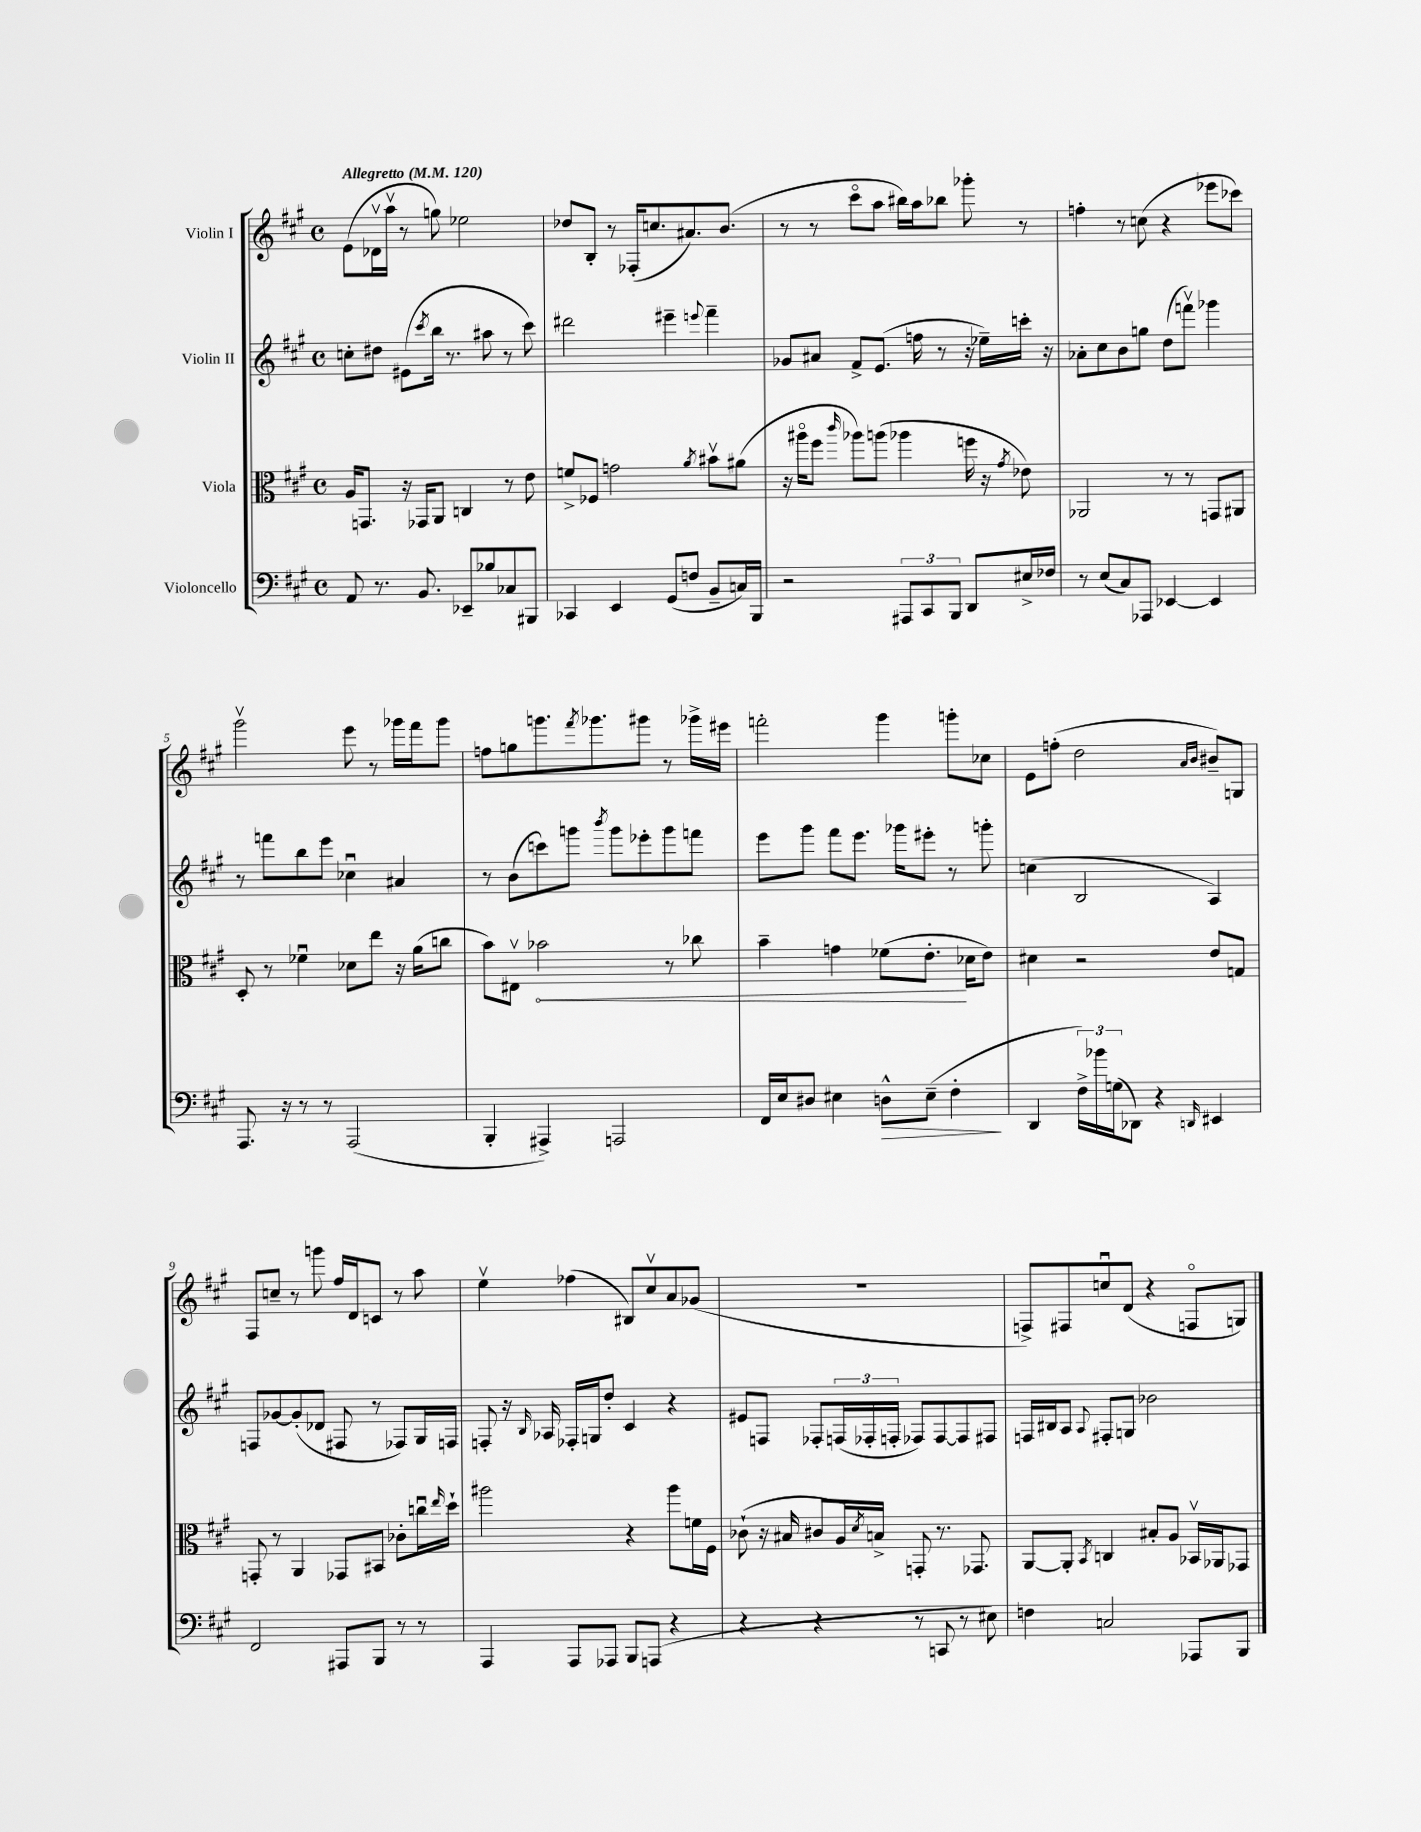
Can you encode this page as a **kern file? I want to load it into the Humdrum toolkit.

**kern	**dynam	**kern	**dynam	**kern	**kern
*part4	*part4	*part3	*part3	*part2	*part1
*staff4	*staff4	*staff3	*staff3	*staff2	*staff1
*I"Violoncello	*	*I"Viola	*	*I"Violin II	*I"Violin I
*clefF4	*	*clefC3	*	*clefG2	*clefG2
*k[f#c#g#]	*	*k[f#c#g#]	*	*k[f#c#g#]	*k[f#c#g#]
*M4/4	*	*M4/4	*	*M4/4	*M4/4
*met(c)	*	*met(c)	*	*met(c)	*met(c)
*MM120	*	*MM120	*	*MM120	*MM120
=1	=1	=1	=1	=1	=1
!	!	!	!	!	!LO:TX:a:B:t=Allegretto
8AA/	.	16A/KL	.	8ccn'\L	(8e\L
.	.	8.GGn/J	.	.	.
8.r	.	.	.	8dd#X\J	16d-Xv\L
.	.	.	.	.	16aav\JJ
.	.	16r	.	(8e#X\L	8r
8.BB/	.	16GG-X/KL	.	.	.
.	.	.	.	8qccc#/	.
.	.	8AA/J	.	16bb\Jk	8ggn\)
.	.	.	.	8.r	.
8EE-X~/L	.	4Cn/	.	.	2ee-X\
8B-X/	.	.	.	8aa#X\	.
8C-X/	.	8r	.	8r	.
8BBB#X/J	.	8e\	.	8ccc#\)	.
=2	=2	=2	=2	=2	=2
4CC-X/	.	8fn^/L	.	2ddd#X\	8dd-X/L
.	.	8F-X/J	.	.	8B'/J
4EE/	.	2gn\	.	.	8r
.	.	.	.	.	(16F-X'/KL
.	.	.	.	.	8.ccn/
(8GG#/L	.	.	.	4eee#X~\	.
8Fn/J	.	.	.	.	8.a#X/)
.	.	8qa/	.	8qqeeen/	.
8BB~/L	.	8b#Xv\L	.	4fff#~\	.
.	.	.	.	.	(8.b/J
16Cn/L)	.	(8a#X\J	.	.	.
16BBB/JJ	.	.	.	.	.
=3	=3	=3	=3	=3	=3
2r	.	16r	.	8g-X/L	8r
.	.	16aa#X\KL	.	.	.
.	.	8ff#\J	.	8a#X/J	8r
.	.	16qqccc#/	.	.	.
.	.	8aa-X\L)	.	8f#^/L	8ccc#\L
.	.	(8aan\J	.	(8.e/J	8aa\J
12AAA#X/L	.	4aa-X\	.	.	16bb#X\LL)
.	.	.	.	16ffn\	16aa\J
12CC#/	.	.	.	.	.
.	.	.	.	8r	8bb-X\J
12BBB/J	.	.	.	.	.
8DD/L	.	16ffn\	.	16r	8ggg-X'\
.	.	16r	.	16ee-X~\LL)	.
.	.	8qg#/	.	.	.
16E#X^/L	.	8e-X\)	.	16cccn'\JJ	8r
16F-X/JJ	.	.	.	16r	.
=4	=4	=4	=4	=4	=4
8r	.	2AA-X/	.	8a-X'\L	4ffn'\
(8E/L	.	.	.	8cc#\	.
8C#/)	.	.	.	8b\	8r
8AAA-X/J	.	.	.	8ggn\J	(8ccn\
[4EE-X/	.	8r	.	(8dd\L	4r
.	.	8r	.	8fffnv\J)	.
4EE-/]	.	8GGn/L	.	4ggg-X\	8eee-X\L
.	.	8AA#X/J	.	.	8ccc-X\J)
!!LO:LB:g=z
=5	=5	=5	=5	=5	=5
8.AAA/	.	8D'/	.	8r	2ggg#v\
.	.	8r	.	8fffn\L	.
16r	.	.	.	.	.
8r	.	4f-Xu\	.	8bb\	.
8r	.	.	.	8eee\J	.
(2AAA/	.	8d-X\L	.	4cc-Xu\	8eee\
.	.	8ee\J	.	.	8r
.	.	16r	.	4a#X/	16ggg-X\LL
.	.	(16a\KL	.	.	16fff#\J
.	.	8ccn\J	.	.	8ggg-\J
=6	=6	=6	=6	=6	=6
4BBB'/	.	8b\L)	.	8r	8ffn\L
.	.	8E#Xv\J	.	(8b\L	8ggn\
!	!	!	!LO:HP:b	!	!
4AAA#X^/)	.	2b-X\	<	8cccn\)	8.gggn\
.	.	.	.	8gggn\J	.
.	.	.	.	.	8qfff#/
.	.	.	.	.	8.ggg-X\
.	.	.	.	8qbbb/	.
2AAAn/	.	.	.	8ggg\L	.
.	.	.	.	8eee-X'\	8ggg#X\J
.	.	8r	.	8ggg\	8r
.	.	8cc-X\	.	8fffn\J	16ggg-X^\LL
.	.	.	.	.	16eee#X\JJ
=7	=7	=7	=7	=7	=7
16FF#/LL	.	4b~\	.	8eee\L	2fffn'\
16E/J	.	.	.	.	.
8D#X/J	.	.	.	8ggg#\J	.
4E#X\	.	4gn\	.	8fff#\L	.
.	.	.	.	8.eee\J	.
!	!LO:HP:b	!	!	!	!
8Dn^^\L	>	(8f-X\L	.	.	4ggg#\
.	.	.	.	16ggg-X\KL	.
(8E#~\J	.	8.e'\J	.	8eee#X'\J	.
4F#'\	.	.	.	8r	8gggn'\L
.	.	16d-X\KL	[	.	.
.	.	8e\J)	.	8gggn'\	8cc-X\J
.	]	.	.	.	.
=8	=8	=8	=8	=8	=8
4DD/	.	4d#X\	.	(4ccn\	8e\L
.	.	.	.	.	(8ffn'\J
24F#^\LL)	.	2r	.	2B/	2dd\
24b-X\	.	.	.	.	.
(24Gn\J	.	.	.	.	.
8DD-X\J)	.	.	.	.	.
4r	.	.	.	.	.
.	.	.	.	.	16qqa/LL
16qqDDn/	.	.	.	.	16qqb/JJ
4EE#X/	.	8e/L	.	4A/)	8b#X~/L)
.	.	8Gn/J	.	.	8Gn/J
!!LO:LB:g=z
=9	=9	=9	=9	=9	=9
2FF#/	.	8GGn'/	.	8Fn/L	8F#/L
.	.	8r	.	[8g-X/	8ccn~/J
.	.	4AA/	.	(8g-'/]	8r
.	.	.	.	8d-X/J	8gggn\
8AAA#X/L	.	8GG-X/L	.	8F#X/	16ff#/LL
.	.	.	.	.	16d/J
8BBB/J	.	8BB#X/J	.	8r	8cn/J
8r	.	8c-X'\L	.	8F-X/L)	8r
8r	.	16ccnu\L	.	16G#/L	8aa\
.	.	16qqee/	.	.	.
.	.	16dd`\JJ	.	16Fn/JJ	.
=10	=10	=10	=10	=10	=10
4AAA/	.	2aa#X\	.	8Fn'/	4eev\
.	.	.	.	16r	.
.	.	.	.	16qqB/	.
.	.	.	.	16A-X/	.
8AAA/L	.	.	.	16F-X'/LL	(4ff-X\
.	.	.	.	16Gn/J	.
8AAA-X/J	.	.	.	8dd'/J	.
8BBB/L	.	4r	.	4c#/	8B#X/L)
(8AAAn/J	.	.	.	.	8cc#v/
4r	.	8aa#\L	.	4r	8a/
.	.	16fn\L	.	.	(8g-X/J
.	.	16F#\JJ	.	.	.
=11	=11	=11	=11	=11	=11
4r	.	(8c-X`\	.	8e#X/L	1r
.	.	16r	.	8Fn/J	.
.	.	16B#X/	.	.	.
4r	.	8c#X/L	.	8F-X'/L	.
.	.	16A/L)	.	(24Fn/L	.
.	.	.	.	24F-X'/	.
.	.	8qd/	.	.	.
.	.	16Bn^/JJ	.	.	.
.	.	.	.	24Fn'/JJ	.
8r	.	8GGn'/	.	8F-X/L)	.
8CCn/	.	8.r	.	[8F-/	.
8r	.	.	.	8F-/]	.
.	.	8.GG-X/	.	.	.
8E#X\)	.	.	.	8F#X/J	.
=12	=12	=12	=12	=12	=12
4Fn\	.	[8AA/L	.	16Fn/LL	8Fn^/L)
.	.	.	.	16B#X/J	.
.	.	8AA'/J]	.	8A/J	8F#X/
.	.	8qBB/	.	8qqA/	.
2Cn/	.	4Cn/	.	8F#X'/L	8ccnu/
.	.	.	.	8Gn/J	(8d/J
.	.	8B#X'/L	.	2b-X\	4r
.	.	8A/J	.	.	.
8AAA-X/L	.	16BB-Xv/LL	.	.	8Fn/L
.	.	16AA-X/J	.	.	.
8BBB/J	.	8GG-X/J	.	.	8Gn/J)
==	==	==	==	==	==
*-	*-	*-	*-	*-	*-
